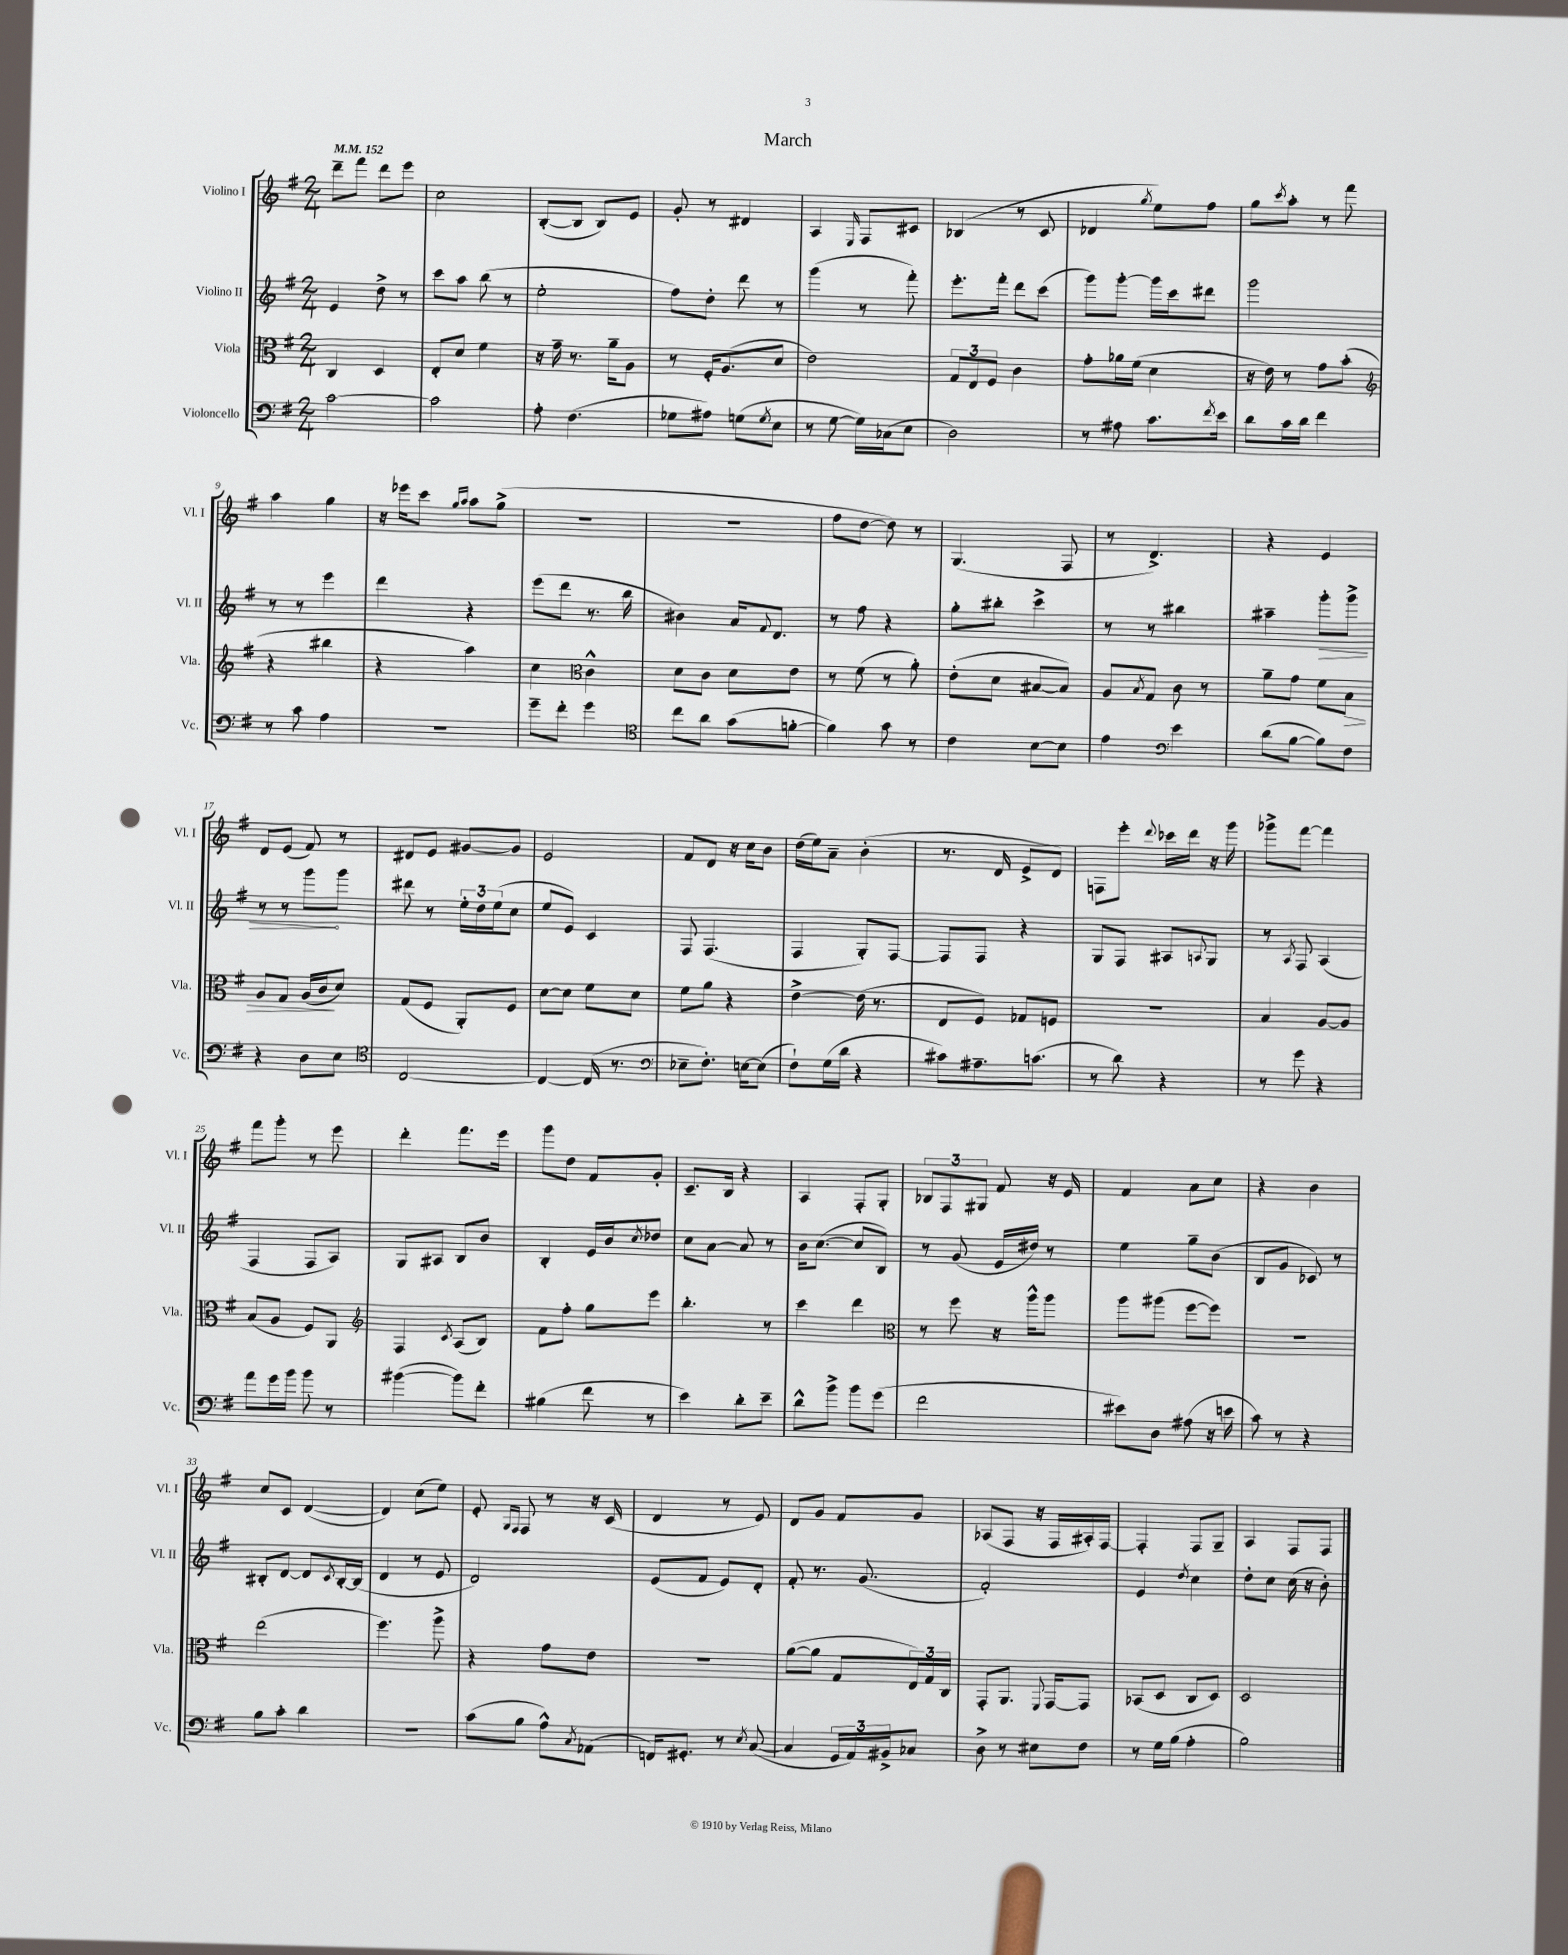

**kern	**kern	**kern	**kern
*staff4	*staff3	*staff2	*staff1
*clefF4	*clefC3	*clefG2	*clefG2
*k[f#]	*k[f#]	*k[f#]	*k[f#]
*M2/4	*M2/4	*M2/4	*M2/4
*MM152	*MM152	*MM152	*MM152
[2c	4C	4e	8ddd~
.	.	.	8fff#
.	4D	8dd^	8ddd
.	.	8r	8eee
=	=	=	=
2c]	8E'	8ccc	2cc
.	8d	8aa	.
.	4f#	(8bb	.
.	.	8r	.
=	=	=	=
8A'	16r	2ee'	([8B'
.	16g~	.	.
(4.F#	8.r	.	8B]
.	.	.	8B)
.	16a~	.	.
.	8A	.	8e
=	=	=	=
8G-	8r	8ff#)	8g'
8A#)	16F#'	8dd'	8r
.	(8.A	.	.
(8G	.	8ddd	4d#
8qG	.	.	.
8E	8d	8r	.
=	=	=	=
8r	2e)	(4ggg	4A
[8G	.	.	.
.	.	.	16qqE
16G])	.	8r	8F#
(16C-	.	.	.
8E	.	8fff#')	8c#
=	=	=	=
2D)	12G	8.eee'	(4B-
.	12E	.	.
.	12F#	.	.
.	.	16fff#'	.
.	4c	8ddd	8r
.	.	(8ccc	8c
=	=	=	=
8r	8g'	8ggg)	4d-
8A#	16a-	[8ggg'	.
.	(16f#	.	.
.	.	.	8qgg
8.c	4d	16ggg]	8ee)
.	.	16ccc	.
.	.	8ddd#	8ff#
8qf#	.	.	.
16e	.	.	.
=	=	=	=
8d	16r	2ggg	8gg
.	16e)	.	.
.	.	.	8qccc
16c	8r	.	8aa'
16d	.	.	.
4f#	8g	.	8r
.	(8b'	.	8fff#
=	=	=	=
*	*clefG2	*	*
8r	4r	8r	4aa
8c	.	8r	.
4A	4bb#	4eee	4gg
=	=	=	=
2r	4r	4ddd	16r
.	.	.	16eee-
.	.	.	8ccc
.	.	.	16qqgg
.	.	.	16qqaa
.	4aa)	4r	8aa
.	.	.	(8gg^
=	=	=	=
8g~	4cc	(8eee	2r
8f#'	.	8ddd	.
*	*clefC3	*	*
4g	4c^^	8.r	.
.	.	16bb	.
=	=	=	=
*clefC4	*	*	*
8cc	8d	4b#)	2r
8a	8c	.	.
(8g	8d	16a	.
.	.	8qqf#	.
.	.	8.d	.
[8f'	8e	.	.
=	=	=	=
4f])	8r	8r	8ff#
.	(8f#	8ff#	[8dd
8g	8r	4r	8dd])
8r	8a')	.	8r
=	=	=	=
4c	(8e'	8gg'	(4.G
.	8d	8bb#'	.
[8B	[8B#	4ccc^	.
8B]	8B#])	.	8F#
=	=	=	=
4e	8A	8r	8r
.	8qB	.	.
.	8G	8r	4.d^)
*clefF4	*	*	*
4e	8c	4bb#	.
.	8r	.	.
=	=	=	=
(8d	8a~	4aa#~	4r
[8B	8g	.	.
8B])	8f#	8ggg'	4e
8F#	8B	8ggg^	.
=	=	=	=
4r	8A	8r	8d
.	8G	8r	(8e
8D	(16A	8ggg	8f#)
.	16c	.	.
8E	8d)	8ggg	8r
=	=	=	=
*clefC4	*	*	*
[2C	(8G	8ddd#	8d#
.	8F#	8r	8e
.	8AA')	24ee'	[8g#
.	.	24dd	.
.	.	(24ee	.
.	8F#	8cc	8g#]
=	=	=	=
4C_	[8d	8ee	2e
.	8d]	8e)	.
(16C]	8f#	4c	.
8.r	.	.	.
.	8d	.	.
=	=	=	=
*clefF4	*	*	*
8E-~	8f#	8F#	8f#
8.F#')	8a	(4.F#	8d
.	4r	.	16r
[16E	.	.	16cc
(8E]	.	.	8b
=	=	=	=
8F#`)	[4e^	4F#	(16dd
.	.	.	16ee)
(16G	.	.	8a~
16d	.	.	.
4r	(16e]	8G')	(4b'
.	8.r	.	.
.	.	[8F#	.
=	=	=	=
8c#)	8E	8F#]	8.r
8.A#~	8F#)	8F#	.
.	.	.	16d
.	8G-	4r	8e^
(8.c	.	.	.
.	8F	.	8d)
=	=	=	=
8r	2r	8G	8F
8d)	.	8F#	8eee'
.	.	.	8qqddd
4r	.	8A#	16ccc-
.	.	.	16ddd
.	.	8qqA	.
.	.	8G	16r
.	.	.	16ggg
=	=	=	=
8r	4B	8r	8ggg-^
.	.	8qA	.
8g	.	8F#	[8fff#
4r	[8A	(4A	4fff#]
.	8A]	.	.
=	=	=	=
8a	(8B	4F#	8fff#
16g	8A	.	8ggg'
16b	.	.	.
8b	8F#)	8F#	8r
8r	8AA	8A)	8eee
=	=	=	=
*	*clefG2	*	*
([4b#	4F#	8G	4ddd'
.	.	8A#	.
.	8qc	.	.
8b#])	(8A	8B	8.fff#
8f#'	8B)	8b	.
.	.	.	16eee
=	=	=	=
(4B#	8f#	4B'	8ggg
.	8ff#'	.	8dd
8f#	8gg	16e	8f#
.	.	16b	.
.	.	8qcc	.
8r	8eee	8dd-	8g'
=	=	=	=
4e)	4.bb'	8cc	8.c~
.	.	[8a	.
.	.	.	16B
8d'	.	8a]	4r
8e~	8r	8r	.
=	=	=	=
8d^^	4ccc	16b	4A
.	.	([8.cc	.
8b^	.	.	.
8b	4ddd	8cc]	8F#'
(8g	.	8B)	8G'
=	=	=	=
*	*clefC3	*	*
2f#	8r	8r	12B-
.	.	.	12F#
.	8ff#	(8g	.
.	.	.	12G#
.	16r	16e	8f#
.	16aa^^	16dd#)	.
.	8aa	8r	16r
.	.	.	16e
=	=	=	=
8e#)	8aa	4ee	4f#
8D	(8aa#	.	.
(8A#	[8ff#	8gg~	8a
16r	8ff#])	(8b	8cc
16e	.	.	.
=	=	=	=
8c)	2r	8B	4r
8r	.	8g	.
4r	.	8c-)	4b
.	.	8r	.
=	=	=	=
8B	(2ee	8B#'	8cc
8c'	.	[8d	8c
4d	.	8d]	([4d
.	.	8qc	.
.	.	[16B#'	.
.	.	(16B#]	.
=	=	=	=
2r	4.ff#)	4d	4d])
.	.	8r	(8cc
.	8aa^	8e	8ee)
=	=	=	=
(8c	4r	2d)	8e'
.	.	.	16qqG
.	.	.	16qqF#
8B	.	.	8F#
8A^^)	8g	.	8r
8qC	.	.	.
(8AA-	8e	.	16r
.	.	.	(16c
=	=	=	=
16FF)	2r	(8e	4d
8.GG#'	.	.	.
.	.	8f#	.
8r	.	8e)	8r
8qE	.	.	.
([8C	.	8d'	8e)
=	=	=	=
4C]	([8a	8f#'	8d
.	8a]	8.r	8g
24GG	8G	.	8f#
24AA)	.	.	.
.	.	(8.g	.
24BB#^	.	.	.
8C-	24E)	.	8g
.	24G	.	.
.	24C	.	.
=	=	=	=
8D^	8GG'	2f#')	(8A-
8r	8.AA	.	8F#
8E#	.	.	16r
.	8qqFF#	.	.
.	[16GG	.	16F#
8F#	8GG]	.	16A#')
.	.	.	[16F#
=	=	=	=
8r	(8BB-	4e	4F#']
16G	8D	.	.
(16B	.	.	.
.	.	8qdd	.
4A'	8C	4cc	8F#
.	8D)	.	8G~
=	=	=	=
2B)	2D	8dd'	4A
.	.	8cc	.
.	.	(16cc	8F#
.	.	16r	.
.	.	8b')	8F#
==	==	==	==
*-	*-	*-	*-
